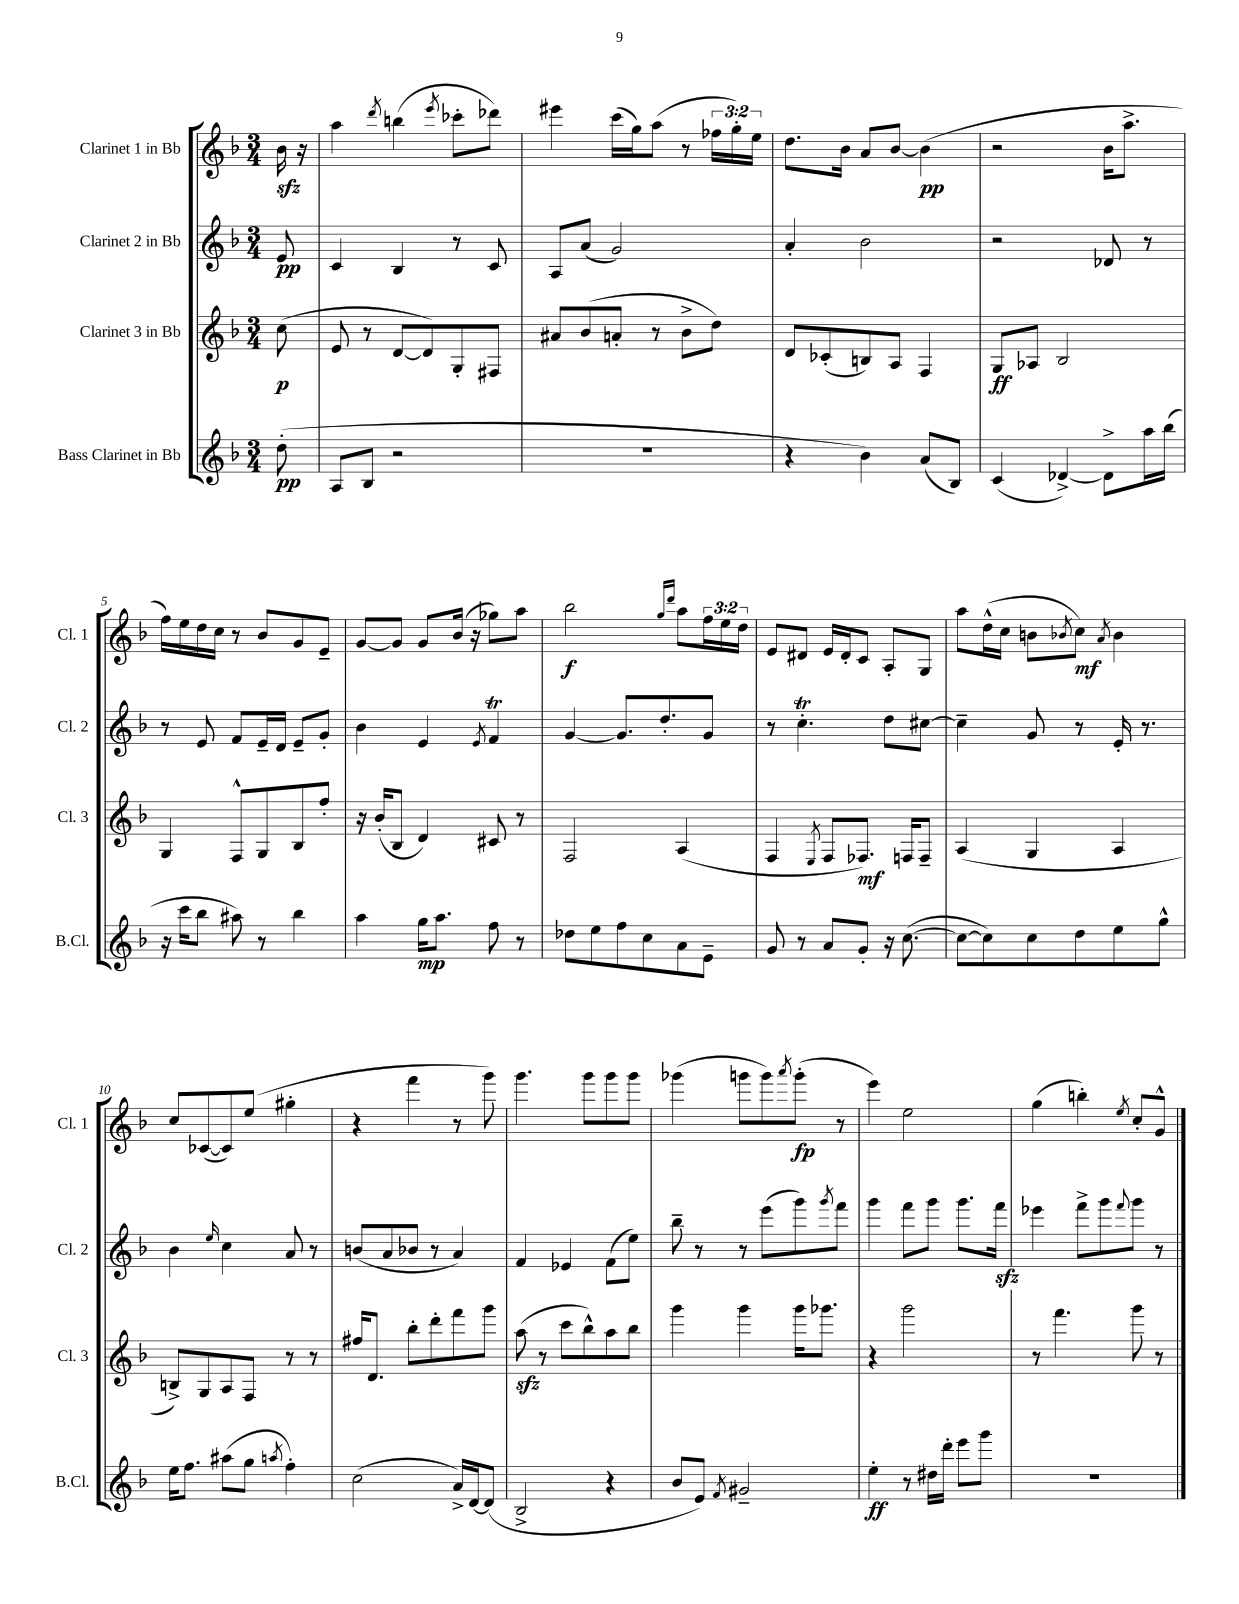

**kern	**kern	**kern	**kern
*staff4	*staff3	*staff2	*staff1
*clefG2	*clefG2	*clefG2	*clefG2
*k[b-]	*k[b-]	*k[b-]	*k[b-]
*M3/4	*M3/4	*M3/4	*M3/4
(8dd'	(8cc	8e	16b-
.	.	.	16r
=	=	=	=
8A	8e	4c	4aa
8B-	8r	.	.
.	.	.	8qddd
2r	[8d	4B-	(4bb
.	8d])	.	.
.	.	.	8qeee
.	8G'	8r	8ccc-'
.	8F#	8c	8ddd-)
=	=	=	=
2.r	8a#	8A	4eee#
.	(8b-	(8a	.
.	8a'	2g)	(16ccc
.	.	.	16gg)
.	8r	.	(8aa
.	8b-^	.	8r
.	8dd)	.	24ff-
.	.	.	24gg')
.	.	.	24ee
=	=	=	=
4r	8d	4a'	8.dd
.	(8c-'	.	.
.	.	.	16b-
4b-)	8B)	2b-	8a
.	8A	.	[8b-
(8a	4F	.	(4b-]
8B-)	.	.	.
=	=	=	=
(4c	8G	2r	2r
.	8A-	.	.
[4d-^)	2B-	.	.
8d-^]	.	8d-	16b-
.	.	.	8.aa^
16aa	.	8r	.
(16bb-	.	.	.
=	=	=	=
16r	4G	8r	16ff)
16ccc	.	.	16ee
8bb-	.	8e	16dd
.	.	.	16cc
8aa#)	8F^^	8f	8r
8r	8G	16e~	8b-
.	.	16d	.
4bb-	8B-	8e~	8g
.	8ff'	8g'	8e~
=	=	=	=
4aa	16r	4b-	[8g
.	(16b-'	.	.
.	8B-	.	8g]
16gg	4d)	4e	8g
8.aa	.	.	.
.	.	.	(16b-
.	.	.	16r
.	.	8qe	.
8ff	8c#	4f	8gg-)
8r	8r	.	8aa
=	=	=	=
8dd-	2F	[4g	2bb-
8ee	.	.	.
8ff	.	8.g]	.
8cc	.	.	.
.	.	8.dd'	.
.	.	.	16qqgg
.	.	.	16qqddd
8a	(4A	.	8aa
8e~	.	8g	24ff
.	.	.	24ee
.	.	.	24dd
=	=	=	=
8g	4F	8r	8e
8r	.	4.cc'	8d#
.	8qE	.	.
8a	8F	.	16e
.	.	.	16d#'
8g'	8.F-)	.	8c
16r	.	8dd	8A'
([8.cc	16F	.	.
.	8F~	[8cc#	8G
=	=	=	=
8cc_	(4A	4cc#~]	8aa
8cc])	.	.	(16dd^^
.	.	.	16cc
8cc	4G	8g	8b
.	.	.	8qb-
8dd	.	8r	8cc)
.	.	.	8qa
8ee	4A	16e'	4b-
.	.	8.r	.
8gg^^	.	.	.
=	=	=	=
16ee	8B^)	4b-	8cc
8.ff	.	.	.
.	8G	.	([8c-
.	.	16qqee	.
(8aa#	8A	4cc	8c-])
8gg	8F	.	(8ee
8qaa	.	.	.
4ff')	8r	8a	4gg#'
.	8r	8r	.
=	=	=	=
(2cc	16ff#	(8b	4r
.	8.d	.	.
.	.	8a	.
.	8bb-'	8b-	4fff
.	8ddd'	8r	.
16a^)	8fff	4a)	8r
[16d	.	.	.
(8d]	8ggg	.	8ggg)
=	=	=	=
2B-^	(8aa	4f	4.ggg
.	8r	.	.
.	8ccc	4e-	.
.	8bb-^^)	.	8ggg
4r	8aa	(8f	8ggg
.	8bb-	8ee)	8ggg
=	=	=	=
8b-	4ggg	8bb-~	(4ggg-
8e)	.	8r	.
8qf	.	.	.
2g#~	4ggg	8r	8ggg
.	.	(8eee	8ggg)
.	.	.	8qaaa
.	16ggg	8ggg)	(8ggg'
.	8.ggg-	.	.
.	.	8qggg	.
.	.	8fff	8r
=	=	=	=
4ee'	4r	4ggg	4eee)
8r	2ggg	8fff	2ee
16dd#	.	8ggg	.
16ddd'	.	.	.
8eee	.	8.ggg	.
8ggg	.	.	.
.	.	16fff	.
=	=	=	=
2.r	8r	4eee-	(4gg
.	4.fff	.	.
.	.	8fff^	4bb')
.	.	8ggg	.
.	.	8qqfff	8qee
.	8ggg	8ggg	8cc'
.	8r	8r	8g^^
==	==	==	==
*-	*-	*-	*-
